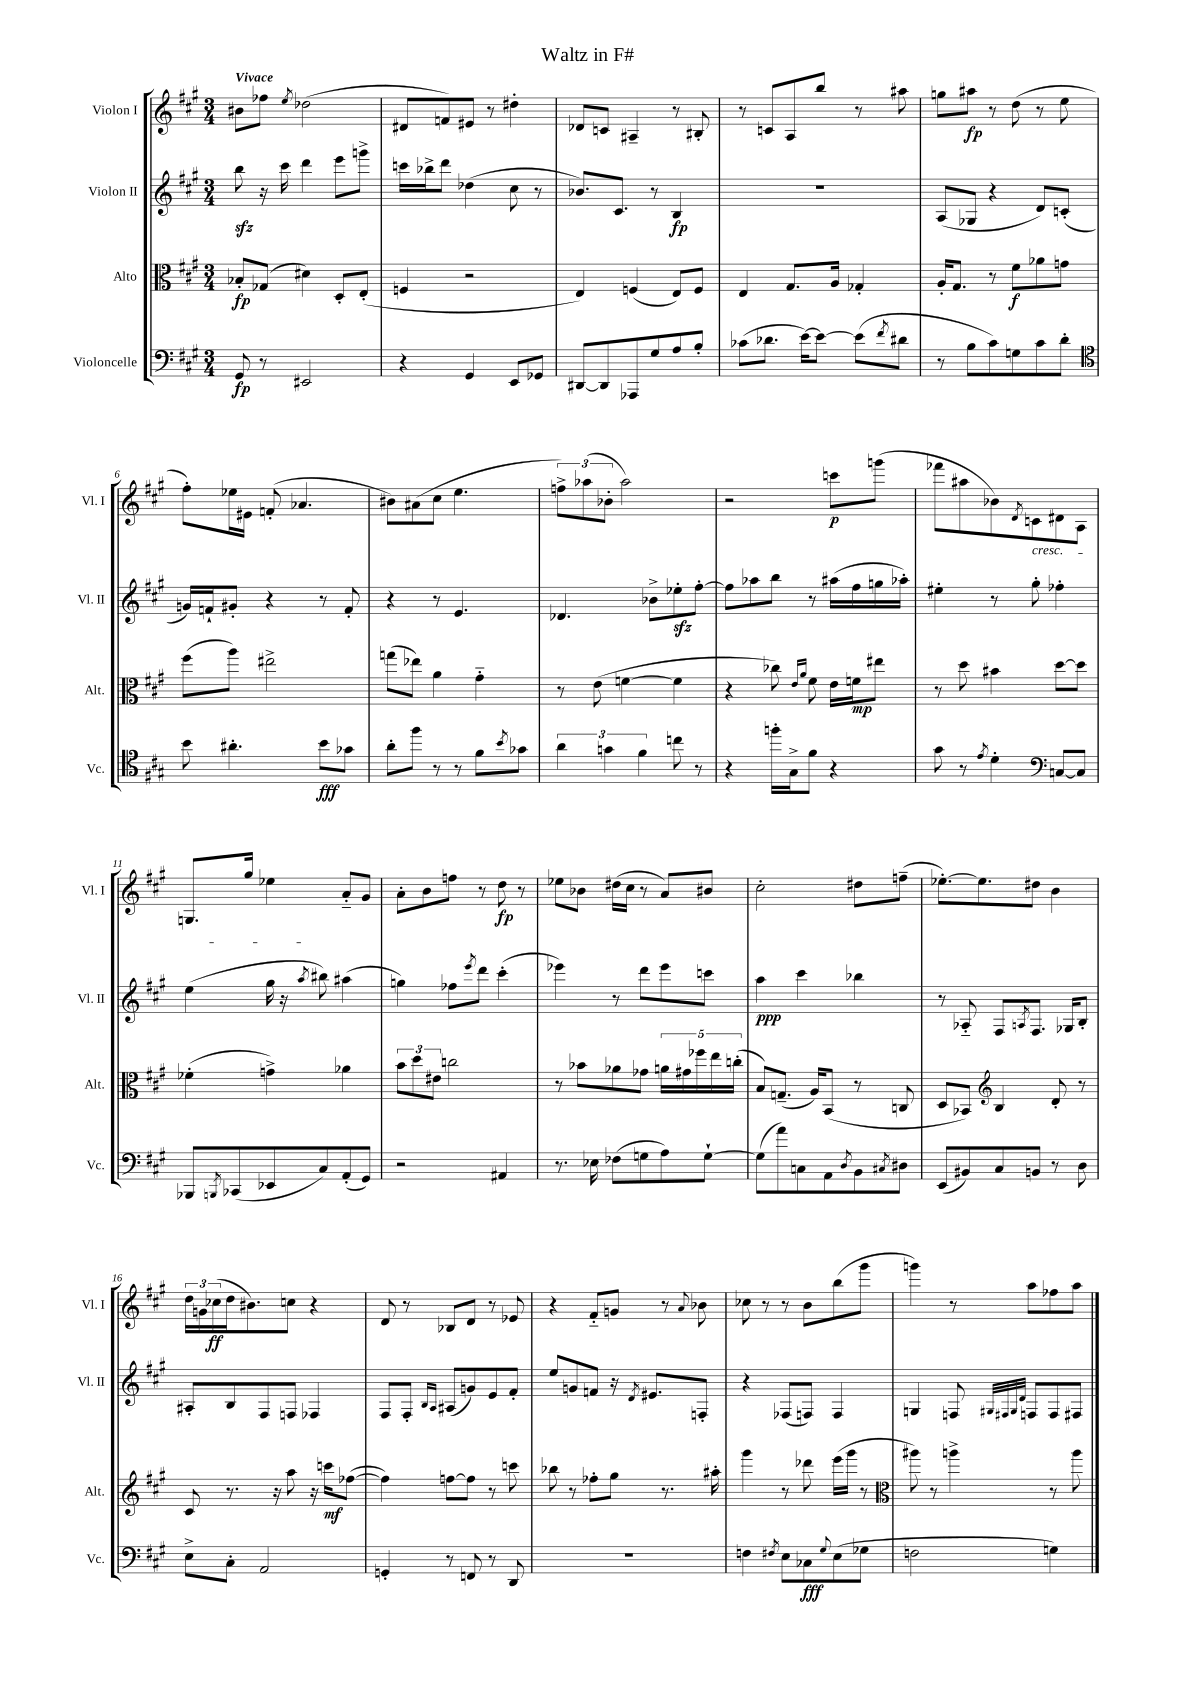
\header { title = "Waltz in F#" }
<<
\new StaffGroup <<
\new Staff = "s0" \with { instrumentName = "Violon I" shortInstrumentName = "Vl. I" } {
    \clef treble \key a \major \numericTimeSignature \time 3/4 \tempo "Vivace"
    bis'8 fes''8 \acciaccatura { e''8 } des''2( |
    dis'8 f'8) eis'8 r8 dis''4-. |
    des'8 c'8 ais4-- r8 bis8-. |
    r8 c'8 a8 b''8 r8 ais''8 |
    g''8 ais''8\fp r8 d''8( r8 e''8 |
    fis''8-.) ees''16 eis'16 f'8-.( aes'4. |
    bis'8) ais'8( cis''8 e''4. |
    \tuplet 3/2 { f''8->) aes''8( bes'8-. } aes''2) |
    r2 c'''8\p g'''8( |
    fes'''8 ais''8 bes'8) \acciaccatura { d'8 } c'8\cresc dis'8 a8 |
    g8. gis''16 ees''4\! a'8-_ gis'8 |
    a'8-. b'8 f''8 r8 d''8\fp r8 |
    ees''8 bes'8 dis''16( cis''16 r8 a'8) bis'8 |
    cis''2-. dis''8 f''8--( |
    ees''8.~-.) ees''8. dis''8 b'4 |
    \tuplet 3/2 { d''16 g'16 ces''16\ff( } d''16 bis'8.) c''8 r4 |
    d'8 r8 bes8 d'8 r8 ees'8 |
    r4 fis'8-_ g'8 r8 \appoggiatura { a'8 } bes'8 |
    ces''8 r8 r8 b'8 b''8( gis'''8 |
    g'''4) r8 a''8 fes''8 a''8 \bar "|." |
}
\new Staff = "s1" \with { instrumentName = "Violon II" shortInstrumentName = "Vl. II" } {
    \clef treble \key a \major \numericTimeSignature \time 3/4
    b''8\sfz r16 cis'''16 d'''4 e'''8 g'''8-> |
    c'''16 bes''16-> d'''8 des''4( cis''8 r8 |
    bes'8.) cis'8. r8 b4\fp |
    R2. |
    a8( ges8 r4 d'8) c'8-.( |
    g'16) f'16-! gis'8-. r4 r8 f'8-. |
    r4 r8 e'4. |
    des'4. bes'8-> ees''8-.\sfz fis''8~-. |
    fis''8 aes''8 b''8 r8 ais''16( fis''16 g''16 aes''16-.) |
    eis''4-. r8 gis''8-. fes''4-. |
    e''4( gis''16 r16 \acciaccatura { a''8 } bis''8) ais''4( |
    g''4) fes''8 \acciaccatura { e'''8 } d'''8 cis'''4-.( |
    ees'''4) r8 d'''8 ees'''8 c'''8 |
    a''4\ppp cis'''4 bes''4 |
    r8 aes8-_ fis8 \acciaccatura { a8 } fis8. ges16 b8-. |
    ais8-. b8 fis8 f8 fes4 |
    fis8 fis8-. \grace { b16 a16 } ais8( g'8) e'8 fis'8-. |
    e''8 g'8 f'8 r16 \acciaccatura { d'8 } eis'8. f8-. |
    r4 fes8( f8) f4 |
    g4 f8 \grace { gis32 fis32 gis32 d'32 } f8 f8 fis8 \bar "|." |
}
\new Staff = "s2" \with { instrumentName = "Alto" shortInstrumentName = "Alt." } {
    \clef alto \key a \major \numericTimeSignature \time 3/4
    bes8-.\fp ges8( dis'4) d8-. e8-.( |
    f4 r2 |
    e4) f4( e8) f8 |
    e4 gis8. a16 ges4-. |
    a16-. gis8. r8 fis'8\f aes'8 g'8 |
    fis''8( a''8) eis''2-> |
    g''8( ees''8) a'4 gis'4-_ |
    r8 e'8( f'4~ f'4 |
    r4 ces''8) \grace { e'16 a'16 } fis'8 e'16 f'16\mp eis''8 |
    r8 d''8 bis'4 d''8~ d''8 |
    fes'4-.( g'4->) aes'4 |
    \tuplet 3/2 { b'8 d''8 eis'8 } c''2 |
    r8 bes'8 aes'8 ges'8 \tuplet 5/4 { a'16 gis'16 fes''16 e''16 c''16-.( } |
    b8) g8.--( a16) b,8( r8 c8 |
    d8 bes,8) \clef treble b4 d'8-. r8 |
    cis'8 r8. r16 a''8 r16 c'''16\mf fes''8~( |
    fes''4) f''8~ f''8 r8 c'''8 |
    bes''8 r8 fes''8-. gis''8 r8. ais''16-. |
    gis'''4 r8 des'''8 e'''16( gis'''16 r8 |
    \clef alto ais''8) r8 a''4-> r8 a''8 \bar "|." |
}
\new Staff = "s3" \with { instrumentName = "Violoncelle" shortInstrumentName = "Vc." } {
    \clef bass \key a \major \numericTimeSignature \time 3/4
    gis,8\fp r8 eis,2 |
    r4 gis,4 e,8 ges,8 |
    dis,8~ dis,8 aes,,8 gis8 a8 b8-. |
    ces'8( des'8. e'16~) e'8~ e'8( \acciaccatura { fis'8 } dis'8 |
    r8 b8 cis'8) g8 cis'8 d'8-. |
    \clef tenor b'8 ais'4.-. b'8\fff ges'8 |
    a'8-. fis''8 r8 r8 fis'8 \acciaccatura { b'8 } ges'8 |
    \tuplet 3/2 { a'4 g'4 fis'4 } c''8 r8 |
    r4 f''16-. gis16-> fis'8 r4 |
    gis'8 r8 \acciaccatura { e'8 } d'4-. \clef bass c8~ c8 |
    bes,,8 \acciaccatura { b,,8 } ces,8( ees,8 cis8) a,8-.( gis,8) |
    r2 ais,4 |
    r8. ees16 fes8( g8 a8) g8~-! |
    g8( a'8) c8 a,8 \acciaccatura { d8 } b,8 \acciaccatura { cis8 } dis8 |
    e,8( bis,8) cis8 b,8 r8 d8 |
    e8-> cis8-. a,2 |
    g,4-. r8 f,8 r8 d,8 |
    R2. |
    f4 \acciaccatura { fis8 } e8 ces8\fff \appoggiatura { gis8 } e8( ges8 |
    f2 g4) \bar "|." |
}
>>
>>
